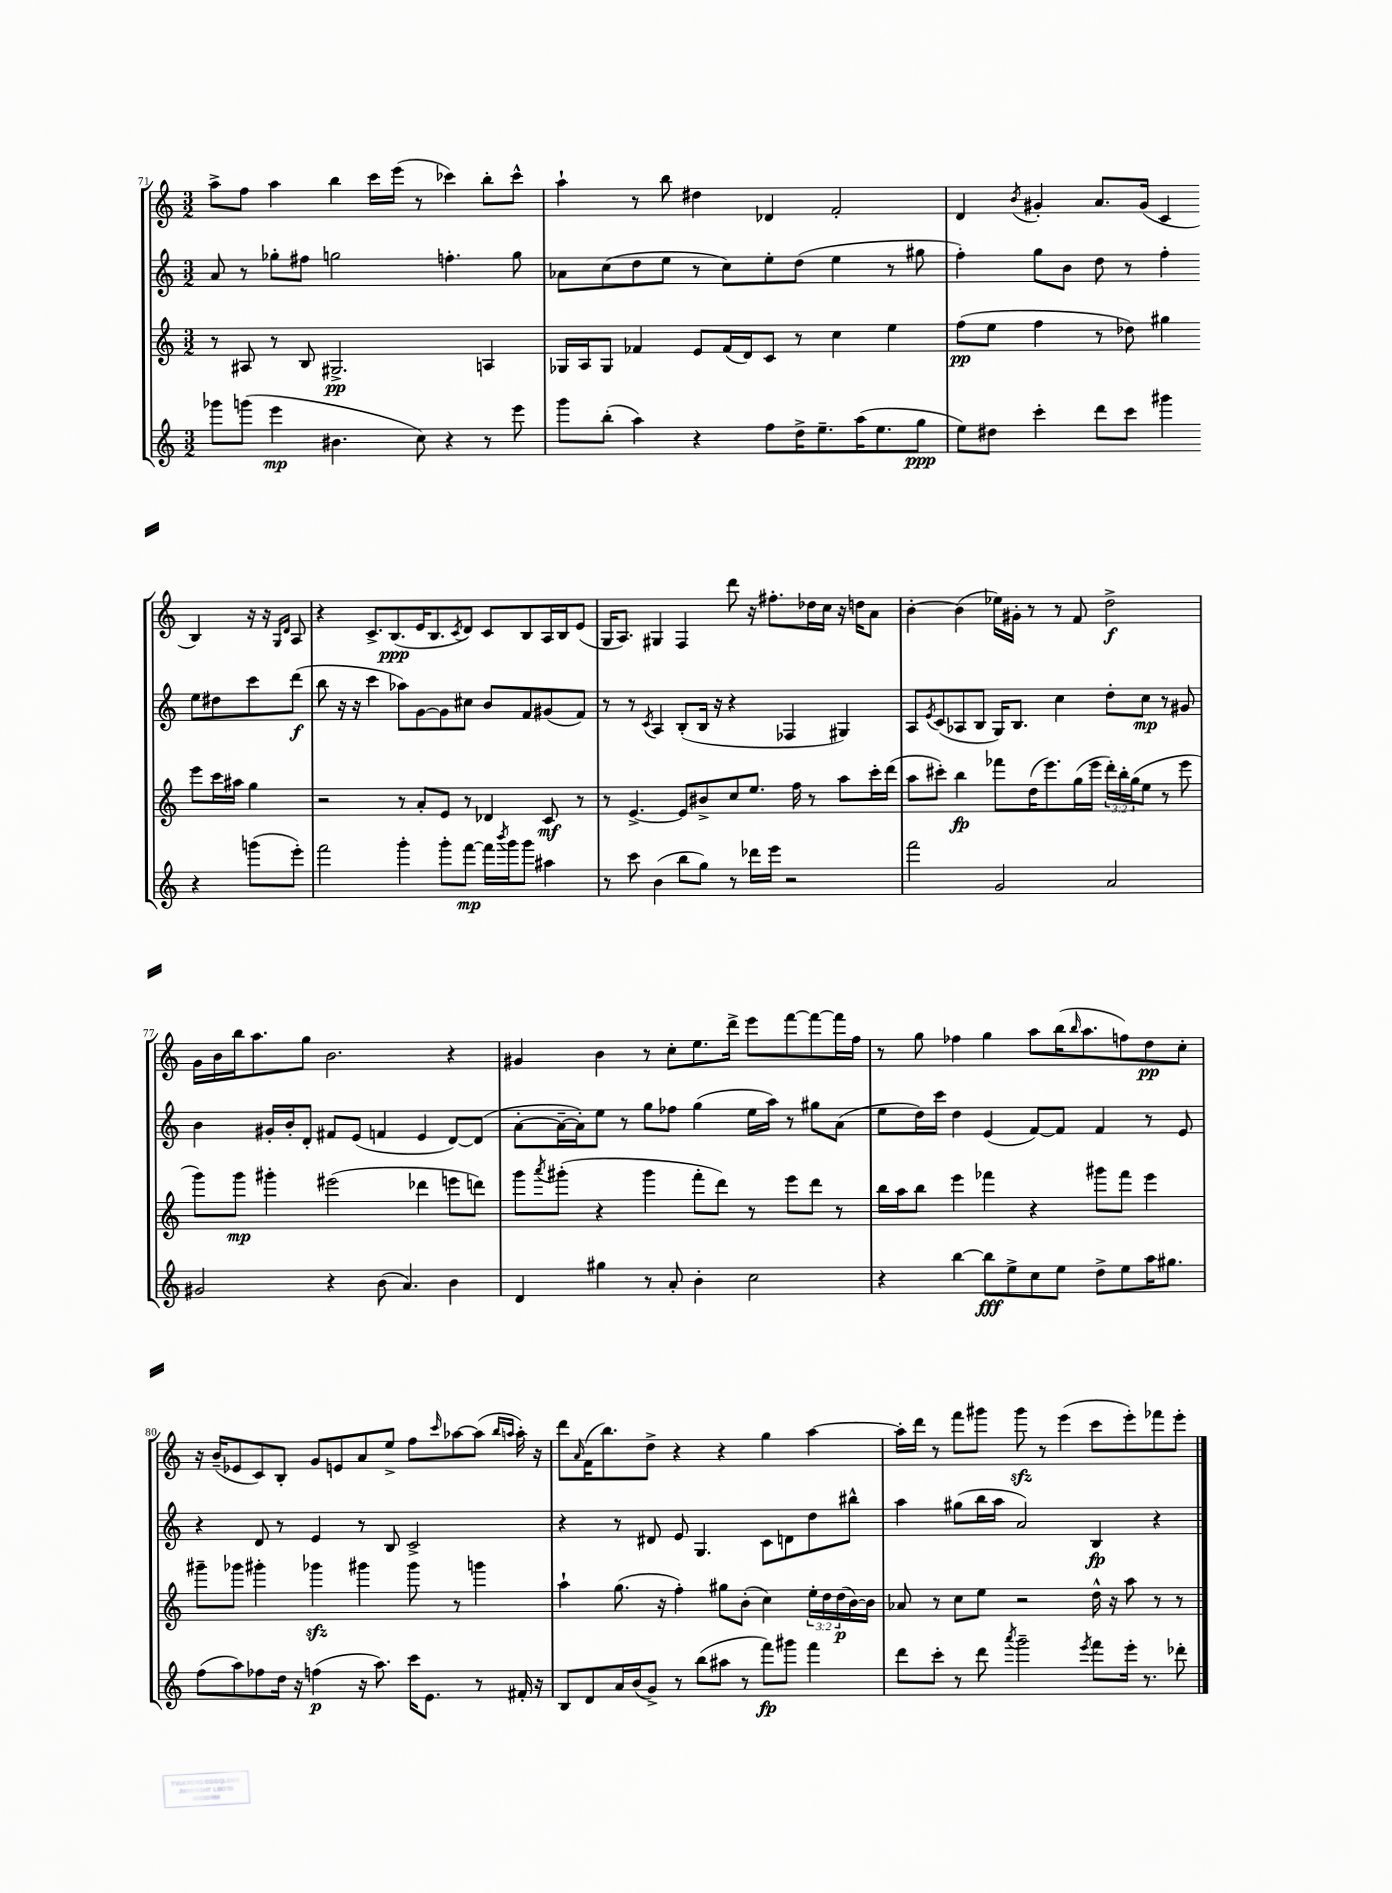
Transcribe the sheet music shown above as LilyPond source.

<<
\new StaffGroup <<
\new Staff = "s0" {
    \clef treble \key c \major \numericTimeSignature \time 3/2
    a''8-> f''8 a''4 b''4 c'''16 e'''16( r8 ces'''4) b''8-. ces'''8-^ |
    a''4-! r8 b''8 dis''4 des'4 f'2-. |
    d'4 \acciaccatura { b'8 } gis'4-. a'8. gis'16( c'4 b4) r16 r16 \grace { g16 d'16 } a8 |
    r4 c'8.-> b8.\ppp( e'16 b8. \acciaccatura { c'8 } d'8) c'8 b8 a16 b16 e'8( |
    g16 a8.) gis4 f4 d'''8 r16 fis''8.-. des''16 c''16 r16 d''16 a'8 |
    b'4~-. b'4( ees''16) gis'16-. r8 r8 f'8 d''2->\f |
    g'16 b'16 b''16 a''8. g''8 b'2. r4 |
    gis'4 b'4 r8 c''8-. e''8. d'''16-> e'''8 f'''8~ f'''8~ f'''16 f''16 |
    r8 g''8 fes''4 g''4 a''8 b''16( \grace { b''16 } a''8. f''8) d''8\pp c''8-. |
    r16 b'16--( ees'8 c'8) b8-. g'8 e'8 a'8 e''8-> f''8 \grace { c'''16 } aes''8~ aes''8( \grace { b''16 a''16 } a''16-.) r16 |
    d'''8 \grace { a'16 } f'16( b''8.) d''8-> r4 r4 g''4 a''4~ |
    a''16-. d'''16 r8 f'''8 gis'''8 gis'''8\sfz r8 e'''4( c'''8 e'''8-.) fes'''8 e'''8-. \bar "|." |
}
\new Staff = "s1" {
    \clef treble \key c \major \numericTimeSignature \time 3/2
    a'8 r8 ges''8-. fis''8 g''2 f''4.-. g''8 |
    aes'8 c''8( d''8 e''8 r8 c''8) e''8-. d''8( e''4 r8 gis''8 |
    f''4-.) g''8 b'8 d''8 r8 f''4-. e''8 dis''8 c'''8 d'''8\f( |
    b''8 r16 r16 c'''4 aes''8) g'8~ g'8 cis''8 b'8 f'8 gis'8( f'8) |
    r8 r8 \acciaccatura { c'8 } a4 b8-.( b16 r16 r4 fes4 gis4) |
    a8 \acciaccatura { e'8 } c'8( aes8 b8 g16) b8. c''4 d''8-. c''8\mp r8 gis'8 |
    b'4 gis'16-. b'16-. d'8-. fis'8 e'8( f'4 e'4 d'8~) d'8( |
    a'8~-. a'16~-- a'16-.) e''8 r8 g''8 fes''8 g''4( e''16 a''16) r8 gis''8 a'8( |
    e''8 d''16) c'''16 d''4 e'4( f'8~) f'8 f'4 r8 e'8 |
    r4 d'8 r8 e'4 r8 b8 c'2-> |
    r4 r8 dis'8 e'8 g4. c'8 d'8 d''8 bis''8-^ |
    a''4 gis''8( b''16 a''16 a'2) b4\fp r4 \bar "|." |
}
\new Staff = "s2" {
    \clef treble \key c \major \numericTimeSignature \time 3/2 \override Staff.TupletNumber.text = #tuplet-number::calc-fraction-text
    r8 ais8 r8 b8 gis2.->\pp a4 |
    ges16 a16 ges8 fes'4 e'8 fes'16( d'16) c'8 r8 c''4 e''4 |
    f''8\pp( e''8 f''4 r8 des''8) gis''4 e'''8 c'''16 ais''16 gis''4 |
    r2 r8 a'8-. e'8 r8 des'4 c'8\mf r8 |
    r8 e'4.~-> e'8 bis'8-> c''8 e''8. f''16 r8 a''8 c'''16-. d'''16( |
    a''8 cis'''8-.) b''4\fp fes'''8 d''16( e'''8.) g''16( e'''16 \tuplet 3/2 { d'''16-.) b''16-. g''16( } e''8 r8 e'''8 |
    g'''8) g'''8\mp gis'''4-. eis'''2( des'''4 e'''8 d'''8) |
    g'''8 \acciaccatura { a'''8 } gis'''8-.( r4 gis'''4 f'''8-. d'''8) r8 e'''8 d'''8 r8 |
    b''16 a''16 b''8 e'''4 fes'''4 r4 gis'''8 fes'''8 e'''4 |
    gis'''8-- ges'''8 gis'''4-. ges'''4\sfz gis'''4 gis'''8 r8 g'''4 |
    a''4-! g''8.( r16 f''4-.) gis''8 b'8-.( c''4) \tuplet 3/2 { e''16-. d''16 d''16\p( } b'16~) b'16 |
    aes'8 r8 c''8 e''8 r2 d''16-^ r16 a''8 r8 r8 \bar "|." |
}
\new Staff = "s3" {
    \clef treble \key c \major \numericTimeSignature \time 3/2
    ges'''8 g'''8( e'''4\mp bis'4. c''8) r4 r8 e'''8 |
    g'''8 b''8-.( a''4) r4 f''8 d''16-> e''8.-- a''16( e''8. g''8\ppp |
    e''8) dis''8 c'''4-. d'''8 c'''8 gis'''4 r4 g'''8( e'''8-.) |
    f'''2 g'''4-. g'''8-. f'''8~\mp f'''16 \acciaccatura { b'''8 } g'''16 g'''8 ais''4 |
    r8 c'''8 b'4( b''8 g''8) r8 des'''16 e'''16 r2 |
    f'''2 g'2 a'2 |
    gis'2 r4 b'8( a'4.) b'4 |
    d'4 gis''4 r8 a'8-. b'4-. c''2 |
    r4 b''4~ b''8\fff e''8-> c''8 e''8 d''8-> e''8 a''16 gis''8. |
    f''8( a''8) fes''8 d''16 r16 f''4\p( r16 a''8.) c'''16 e'8. r8 fis'16-. r16 |
    b8 d'8 a'16 b'16( g'8->) r8 b''8( ais''8 r8 f'''8\fp) gis'''8 f'''4 |
    d'''8 c'''8-. r8 d'''8 \acciaccatura { a'''8 } g'''2-- \acciaccatura { e'''8 } f'''8 e'''16-. r8. des'''8-. \bar "|." |
}
>>
>>
\layout { \context { \Score currentBarNumber = #71 } }
